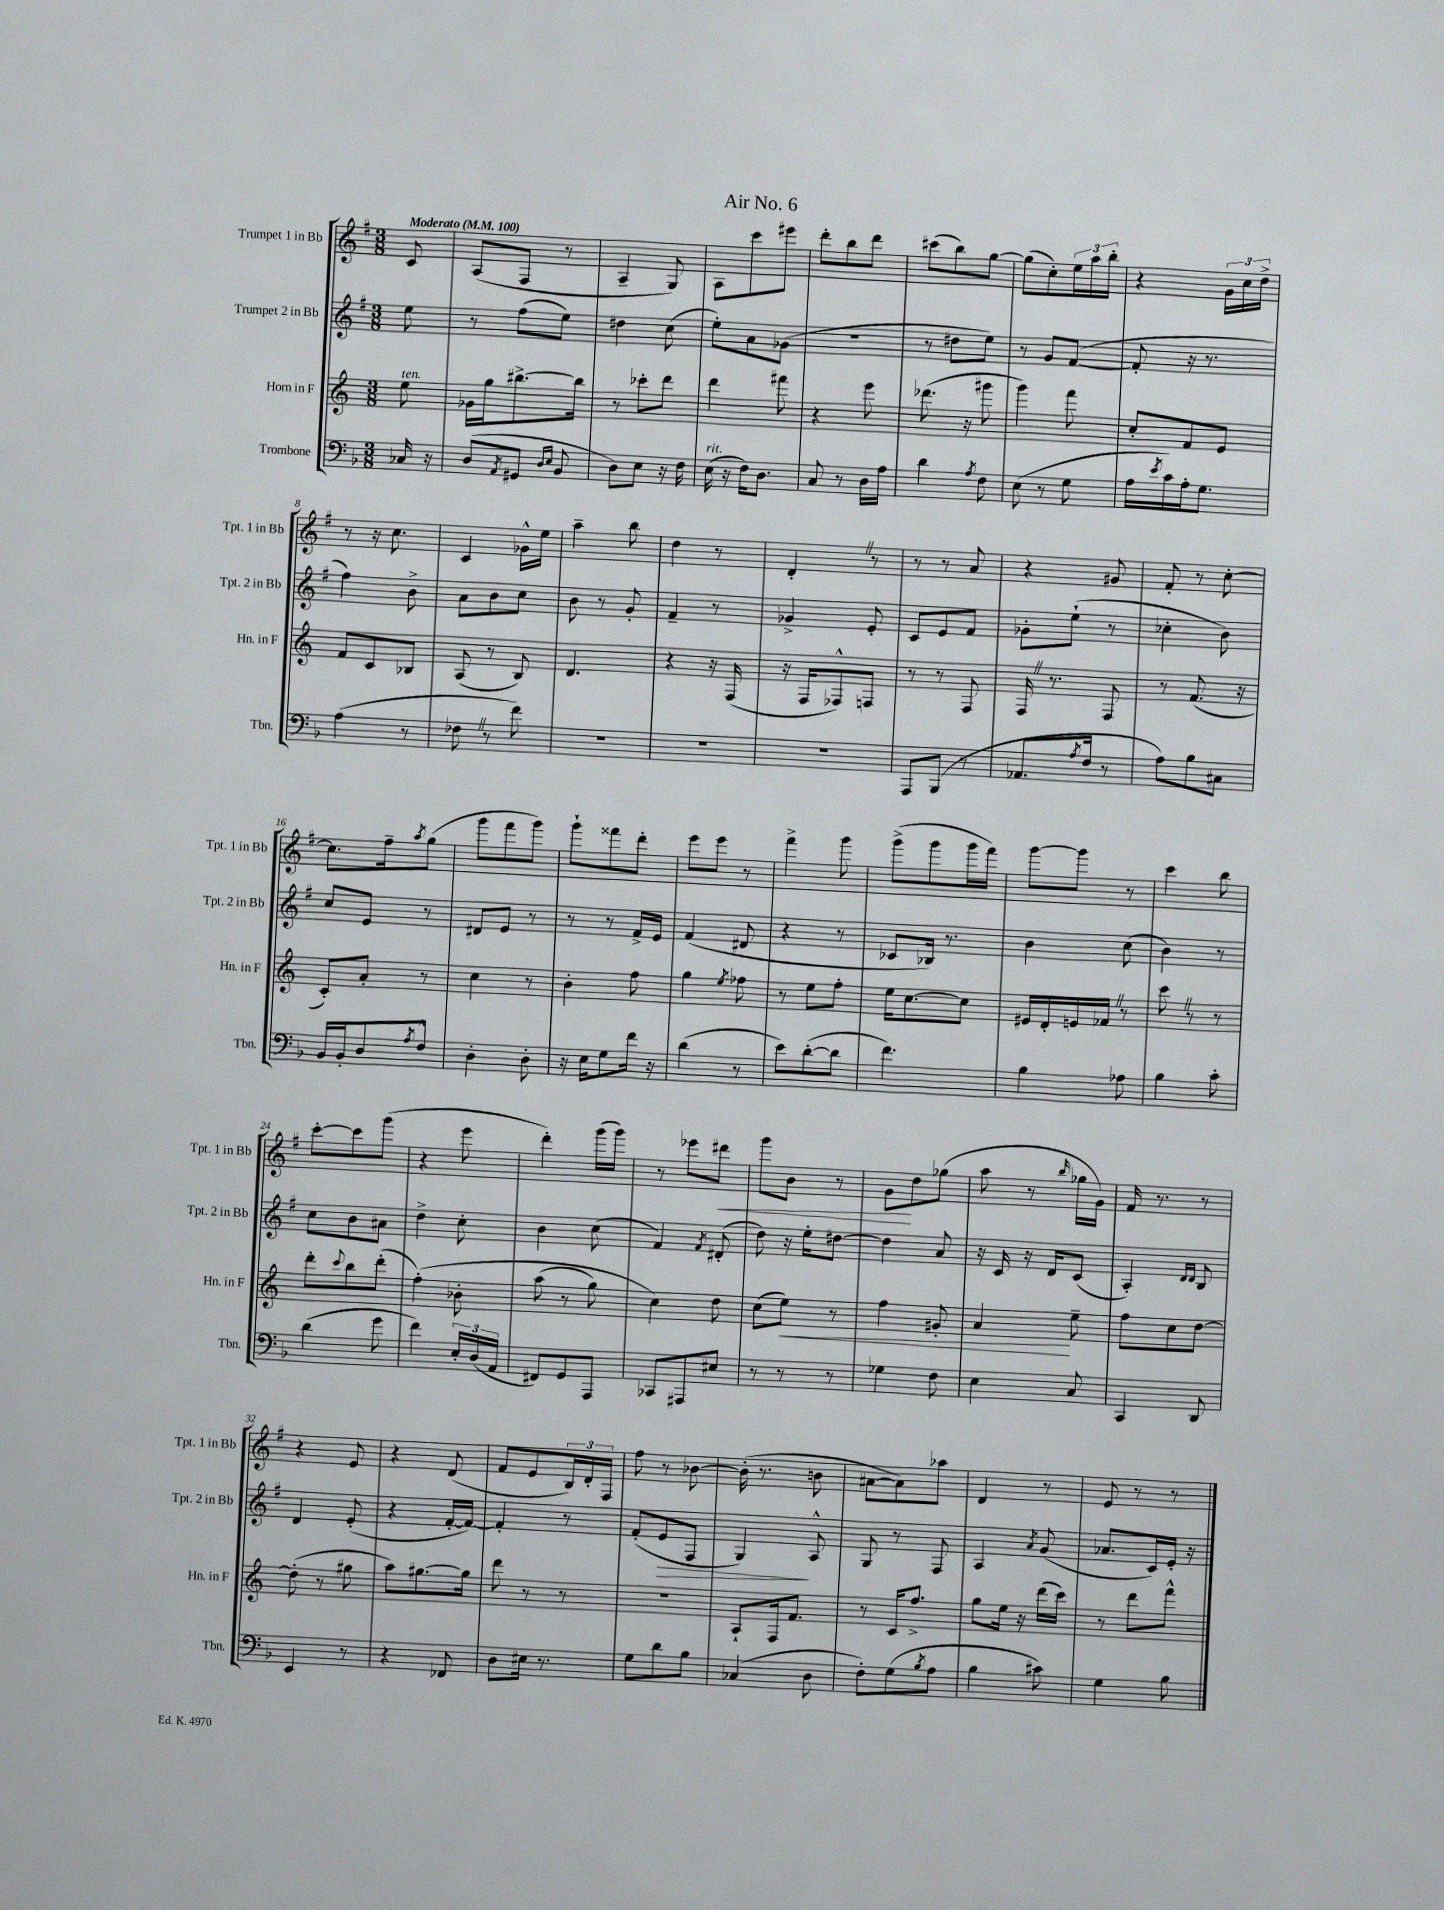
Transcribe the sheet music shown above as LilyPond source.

\header { title = "Air No. 6" }
<<
\new StaffGroup <<
\new Staff = "s0" \with { instrumentName = "Trumpet 1 in Bb" shortInstrumentName = "Tpt. 1 in Bb" } {
    \clef treble \key g \major \numericTimeSignature \time 3/8 \partial 8 \tempo "Moderato" 4 = 100
    c'8 |
    a8( fis8 r8 |
    a4-- g8) |
    a8 c'''8 eis'''8 |
    d'''8-. b''8 d'''8 |
    cis'''8( b''8) g''8~ |
    g''8( c''8-.) \tuplet 3/2 { e''16 a''16 b''16-. } |
    r4 \tuplet 3/2 { g'16 c''16 d''16-> } |
    r8 r16 c''8. |
    c'4 ges'16-^ e''16 |
    a''4-- b''8 |
    d''4 r8 |
    d'4-. \once \override BreathingSign.text = \markup { \musicglyph "scripts.caesura.straight" } \breathe r8 |
    r8 r8 a'8 |
    r4 gis'8 |
    fis'8-. r8 c''8~-. |
    c''8. fis''16-- \acciaccatura { a''8 } g''8( |
    g'''8 fis'''8 g'''8) |
    g'''8-! fisis'''8 d'''8-. |
    e'''8 e'''8 r8 |
    fis'''4-> g'''8 |
    g'''8->( g'''8 g'''16 fis'''16) |
    g'''8~ g'''8 r8 |
    c'''4 b''8 |
    c'''8~-. c'''8 g'''8( |
    r4 e'''8 |
    d'''4-.) g'''16( g'''16) |
    r8 ees'''8 dis'''8\< |
    g'''8 b'8 r8 |
    g'8\! d''8 ges''8( |
    a''8 r8 \grace { b''16 } ges''16 g'16) |
    fis'16 r8. r8 |
    r4 e'8 |
    r4 d'8( |
    fis'8 e'8 \tuplet 3/2 { b16) d'16-. fis16 } |
    fis''8 r8 bes'8~ |
    bes'16-.( r8. b'8 |
    ais'8~ ais'8) aes''8 |
    d'4 r8 |
    e'8 r8 r8 \bar "|." |
}
\new Staff = "s1" \with { instrumentName = "Trumpet 2 in Bb" shortInstrumentName = "Tpt. 2 in Bb" } {
    \clef treble \key g \major \numericTimeSignature \time 3/8 \partial 8
    e''8 |
    r8 fis''8( e''8) |
    dis''4 c''8( |
    e''8-.) a'8 ges'8( |
    R4. |
    r8 dis''8 e''8) |
    r8 g'8 fis'8~( |
    fis'8-. r16 r8. |
    fis''4) b'8-> |
    a'8 b'8 c''8 |
    b'8 r8 g'8-. |
    fis'4-- r8 |
    ges'4-> e'8-. |
    c'8 e'8 fis'8 |
    ges'8-. e''8-!( r8 |
    ces''4-. b'8) |
    c''8 e'8 r8 |
    dis'8 e'8 r8 |
    r8 r8 fis'16-> e'16 |
    fis'4( dis'8 |
    r4 r8 |
    ces'8 bes16) r8. |
    b'4 c''8( |
    b'4) r8 |
    c''8 b'8 ais'8 |
    d''4-> c''8-. |
    b'4 c''8( |
    fis'4) \acciaccatura { fis'8 } dis'8-.( |
    d''8) r16 e''16-. dis''8~ |
    dis''4 a'8 |
    r16 c'16 r16 d'16 c'8( |
    a4-.) \grace { d'16 d'16 } b8 |
    d'4 e'8-.( |
    r4 fis'16~-. fis'16~) |
    fis'4-. r8 |
    fis'8-.( e'8\> fis8 |
    g4\!) a8-^ |
    g8 r8 fis8 |
    a4 \acciaccatura { a'8 } g'8( |
    aes'8. c'16) e'16-. r16 \bar "|." |
}
\new Staff = "s2" \with { instrumentName = "Horn in F" shortInstrumentName = "Hn. in F" } {
    \clef treble \key c \major \numericTimeSignature \time 3/8 \partial 8
    e''8^\markup { \italic "ten." } |
    ges'16 g''16 bis''8.~-> bis''16 |
    r8 ces'''8-. d'''8 |
    d'''4 fis'''8 |
    r4 e'''8 |
    des'''8.( r16 gis'''8 |
    g'''4) f'''8 |
    c''8-. f'8 e'8 |
    f'8 c'8 bes8 |
    a8( r8 b8) |
    d'4. |
    r4 r16 f16( |
    r16 f16 fes8-^) f8 |
    r8 r8 f8 |
    f16 \once \override BreathingSign.text = \markup { \musicglyph "scripts.caesura.straight" } \breathe r8. f8 |
    r8 f'8.( r16 |
    c'8-.) a'8-. r8 |
    c''4 r8 |
    b'4-. f''8 |
    g''4 \acciaccatura { e''8 } fes''8 |
    r8 e''8 f''8-. |
    e''16 c''8.~ c''8 |
    eis'16 d'16-. e'16 fes'16 \once \override BreathingSign.text = \markup { \musicglyph "scripts.caesura.straight" } \breathe r8 |
    c'''8 \once \override BreathingSign.text = \markup { \musicglyph "scripts.caesura.straight" } \breathe r8 r8 |
    d'''8-. \appoggiatura { c'''8 } b''8 d'''8-.( |
    f''4-.)\( bes'8-. |
    a''8( r8 g''8) |
    c''4\) d''8 |
    c''8( e''8\<) r8 |
    f''4 gis'8-. |
    a'4\! e''8-- |
    f''8 c''8 d''8~ |
    d''8-.( r8 gis''8 |
    a''8) gis''8.~ gis''16 |
    d'''8 r8 r8 |
    R4. |
    a8-! f16 f'8. |
    r8 c'16 f''8.-> |
    g''8 e''16 r16 d'''16( c'''16) |
    r8 d'''8 f'''8-^ \bar "|." |
}
\new Staff = "s3" \with { instrumentName = "Trombone" shortInstrumentName = "Tbn." } {
    \clef bass \key f \major \numericTimeSignature \time 3/8 \partial 8
    ces16 r16 |
    d8( \acciaccatura { a,8 } gis,8 \grace { d16 e16 } bes,8 |
    d8) e8 r16 f16 |
    e16^\markup { \italic "rit." }( r16 f16) d8. |
    c8 r8 d16 a16 |
    d'4 \acciaccatura { a8 } f8 |
    e8( r8 g8 |
    a16 \acciaccatura { e'8 } c'16) a16-. g8. |
    a4( r8 |
    fes8 \once \override BreathingSign.text = \markup { \musicglyph "scripts.caesura.straight" } \breathe r8 f'8) |
    R4. |
    R4. |
    R4. |
    a,,8 bes,,8( r8 |
    aes,8. \acciaccatura { a8 } f16 r8 |
    a8) bes8 cis8 |
    bes,16 bes,16-. d8 \acciaccatura { a8 } f8-^ |
    d4-. d8-. |
    r16 e16 g8 f'16 r16 |
    d'4( r8 |
    e'8) d'8~-.( d'8 |
    f'4.) |
    bes4 aes8 |
    bes4 c'8-. |
    d'4( g'8 |
    f'4) \tuplet 3/2 { e16-. d16( a,16 } |
    fis,8) g,8 a,,8 |
    ces,8 ais,,8 eis8 |
    r8 r8 r8 |
    ges4 f8 |
    e4 c8 |
    c,4 d,8 |
    e,4 r8 |
    r4 fes,8 |
    d8 eis16 r8. |
    g8 d'8 bes8 |
    ces4( d8 |
    f8-.) g8( \acciaccatura { bes8 } a8 |
    bes4 cis'8) |
    g4 bes8 \bar "|." |
}
>>
>>
